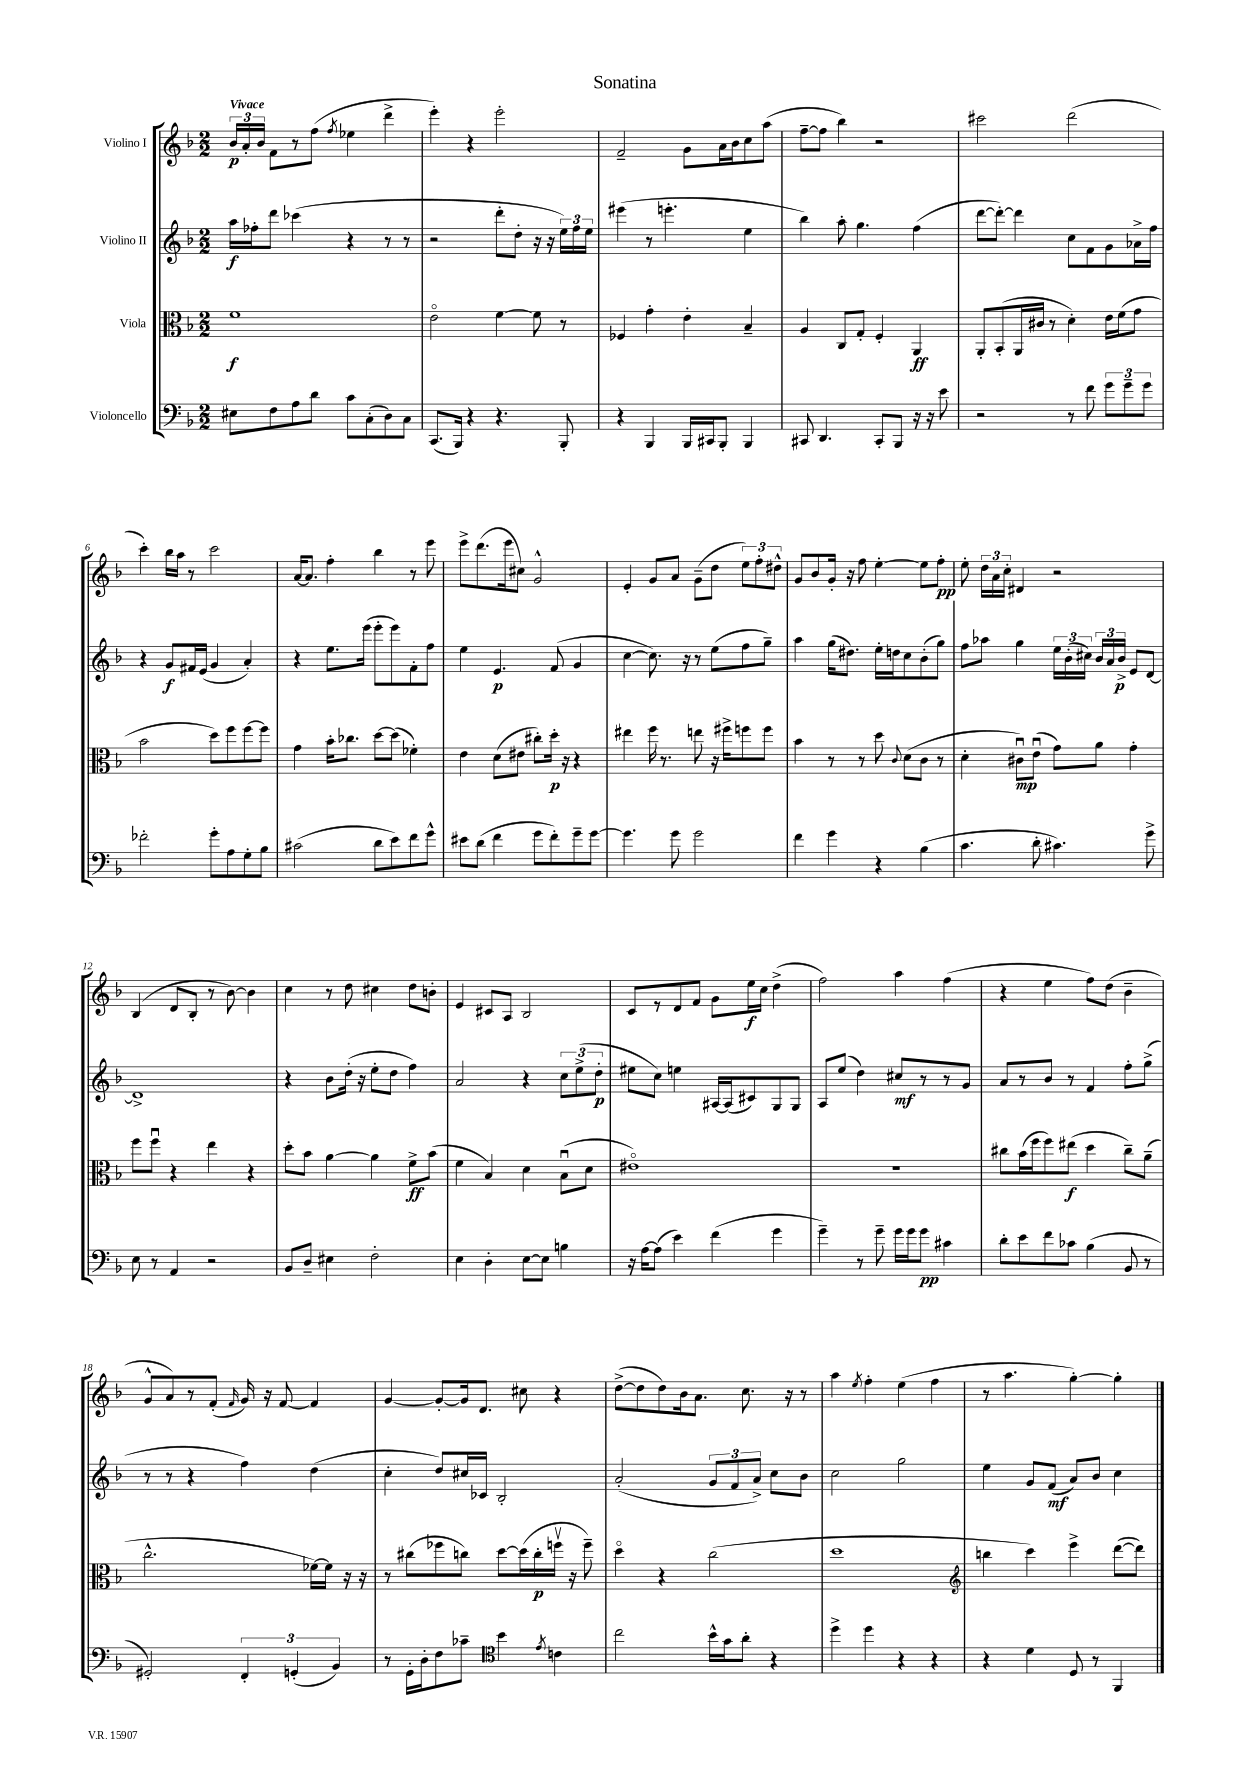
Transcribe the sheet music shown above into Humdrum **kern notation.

**kern	**kern	**kern	**kern
*staff4	*staff3	*staff2	*staff1
*clefF4	*clefC3	*clefG2	*clefG2
*k[b-]	*k[b-]	*k[b-]	*k[b-]
*M2/2	*M2/2	*M2/2	*M2/2
8E#	1f	16aa	24b-
.	.	.	24a'
.	.	16ff-'	.
.	.	.	24b-
8F	.	8ddd	8f
8A	.	(4ccc-	8r
8d	.	.	(8ff
.	.	.	8qff
8c	.	4r	4ee-
(8C'	.	.	.
8D)	.	8r	4ddd^
8C	.	8r	.
=	=	=	=
(8.CC	2eo	2r	4eee')
16BBB-)	.	.	.
4r	.	.	4r
4.r	[4f	8ddd'	2eee'
.	.	8dd'	.
.	8f]	16r	.
.	.	16r	.
8BBB-'	8r	24ee)	.
.	.	24ff	.
.	.	24ee	.
=	=	=	=
4r	4F-	(4eee#	2f~
4BBB-	4g'	8r	.
.	.	4.eee'	.
16BBB-	4e'	.	8g
16CC#	.	.	.
8BBB-'	.	.	16a
.	.	.	16b-
4BBB-	4B-~	4ee	8cc
.	.	.	(8aa
=	=	=	=
8CC#	4A	4bb-)	[8ff~
4.DD	.	.	8ff]
.	8C	8aa'	4bb-)
.	8G'	4.gg	.
8CC#'	4F'	.	2r
8BBB-	.	.	.
16r	4AA	(4ff	.
16r	.	.	.
8e	.	.	.
=	=	=	=
2r	8AA'	[8ddd	2ccc#
.	(8BB-'	8ddd'_)	.
.	16AA	4ddd]	.
.	16c#	.	.
.	8r	.	.
8r	4d')	8cc	(2ddd
8f	.	8f	.
12g	16e	8g	.
.	(16f	.	.
12g~	.	.	.
.	8g	16a-^	.
12g	.	.	.
.	.	16ff	.
=	=	=	=
2f-'	2b-	4r	4ccc')
.	.	8g	16bb-
.	.	.	16aa
.	.	16f#	8r
.	.	(16e	.
8g'	8dd)	4g	2ccc
8A	8ff	.	.
8G'	[8ff	4a')	.
8B-	8ff]	.	.
=	=	=	=
(2c#	4g	4r	[16a
.	.	.	8.a]
.	16b-'	8.ee	4ff'
.	8.cc-	.	.
.	.	(16eee	.
8d	[8dd	8eee'	4bb-
8e)	(8dd]	8eee)	.
8f	4f-')	8f'	8r
8g^^	.	8ff	8eee
=	=	=	=
8e#	4e	4ee	8eee^
(8d	.	.	(8.ddd
4f	(8d	4.e	.
.	.	.	16eee
.	8e#	.	8cc#)
8g	8cc#')	.	2g^^
8f')	16dd'	(8f	.
.	16r	.	.
8g~	4r	4g	.
[8g	.	.	.
=	=	=	=
4.g]	4ee#	[4cc	4e'
.	16ff	8.cc])	8g
.	8.r	.	.
8g	.	.	8a
.	.	16r	.
2g	8ee	8r	(8g~
.	16r	(8ee	8dd
.	16ff#^	.	.
.	8ff	8ff	12ee)
.	.	.	12ff'
.	8ff	8gg~)	.
.	.	.	12dd#^^
=	=	=	=
4f	4b-	4aa	8g
.	.	.	8b-
4g	8r	(16gg	16g'
.	.	8.dd#)	16r
.	8r	.	8ff
4r	8dd	16ee'	[4ee'
.	.	16dd	.
.	8qqc	.	.
.	(8d	8cc	.
(4B-	8c	(8b-'	8ee]
.	8r	8gg)	8ff'
=	=	=	=
4.c	4d'	8ff	8ee'
.	.	8aa-	24dd
.	.	.	24a
.	.	.	24cc'
.	8c#u)	4gg	4d#
8d'	(8eu	.	.
4.c#)	8g)	24ee	2r
.	.	(24b-'	.
.	.	24cc#)	.
.	8a	24b-	.
.	.	24a	.
.	.	24b-^	.
.	4g'	8e	.
8g^	.	[8d	.
=	=	=	=
8E	8ff	1d^]	(4B-
8r	8ffu	.	.
4AA	4r	.	8d
.	.	.	8B-'
2r	4ee	.	8r
.	.	.	[8b-)
.	4r	.	4b-]
=	=	=	=
8BB-	8dd'	4r	4cc
8D~	8b-	.	.
4E#	[4a	8b-	8r
.	.	(16dd'	8dd
.	.	16r	.
2F'	4a]	8ee'	4cc#
.	.	8dd	.
.	8f^	4ff)	8dd
.	(8b-	.	8b'
=	=	=	=
4E	4f	2a	4e
4D'	4B-)	.	8c#
.	.	.	8A
[8E	4d	4r	2B-
8E]	.	.	.
4B	(8B-u	12cc	.
.	.	(12ee^	.
.	8d	.	.
.	.	12dd'	.
=	=	=	=
16r	1e#o)	8ee#	8c
[16A	.	.	.
(8A]	.	8cc)	8r
4e)	.	4ee	8d
.	.	.	8f
(4f	.	[16A#	8g
.	.	(16A#]	.
.	.	8c#)	16ee
.	.	.	16cc
4g	.	8G	(4dd^
.	.	8G	.
=	=	=	=
4g~)	1r	8A	2ff)
.	.	(8ee	.
8r	.	4dd)	.
8g~	.	.	.
16g	.	8cc#	4aa
16g	.	.	.
8g	.	8r	.
4c#	.	8r	(4ff
.	.	8g	.
=	=	=	=
8d'	8cc#	8a	4r
8e	(16b-	8r	.
.	16ff	.	.
8f	8ff)	8b-	4ee
8c-	(8ee#	8r	.
(4B-	4dd	4f	8ff)
.	.	.	(8dd
8BB-	8cc#~)	8ff'	4b-~
8r	(8a~	(8gg^	.
=	=	=	=
2GG#')	2.cc^^	8r	8g^^
.	.	8r	8a)
.	.	4r	8r
.	.	.	(8f'
.	.	.	16qqf
6FF'	.	4ff)	16g)
.	.	.	16r
.	.	.	[8f
(6GG'	.	.	.
.	[16f-)	(4dd	4f]
.	16f-]	.	.
6BB-)	.	.	.
.	16r	.	.
.	16r	.	.
=	=	=	=
8r	8r	4cc'	[4g
16GG'	(8cc#	.	.
16D'	.	.	.
8F	8ff-	8dd)	8g'_
8c-~	8cc)	16cc#	16g]
.	.	16c-	8.d
*clefC4	*	*	*
4b-	[8dd	2B-'	.
.	(16dd]	.	8cc#
.	16cc'	.	.
8qe	.	.	.
4c	16ffv	.	4r
.	16r	.	.
.	8ff~)	.	.
=	=	=	=
2cc	4ddo	(2a'	([8dd^
.	.	.	8dd]
.	4r	.	8dd)
.	.	.	16b-
.	.	.	8.a
16b-^^	(2cc	12g	.
16g	.	.	.
.	.	12f	.
8a'	.	.	8.cc
.	.	12a^)	.
4r	.	8cc	.
.	.	.	16r
.	.	8b-	8r
=	=	=	=
4dd^	1dd	2cc	4aa
.	.	.	8qee
4dd	.	.	4ff'
4r	.	2gg	(4ee
4r	.	.	4ff
=	=	=	=
*	*clefG2	*	*
4r	4bb	4ee	8r
.	.	.	4.aa
4d	4ccc)	8g	.
.	.	(8f	.
8D	4eee^	8a)	[4gg')
8r	.	8b-	.
4FF	([8ddd	4cc	4gg']
.	8ddd])	.	.
==	==	==	==
*-	*-	*-	*-
